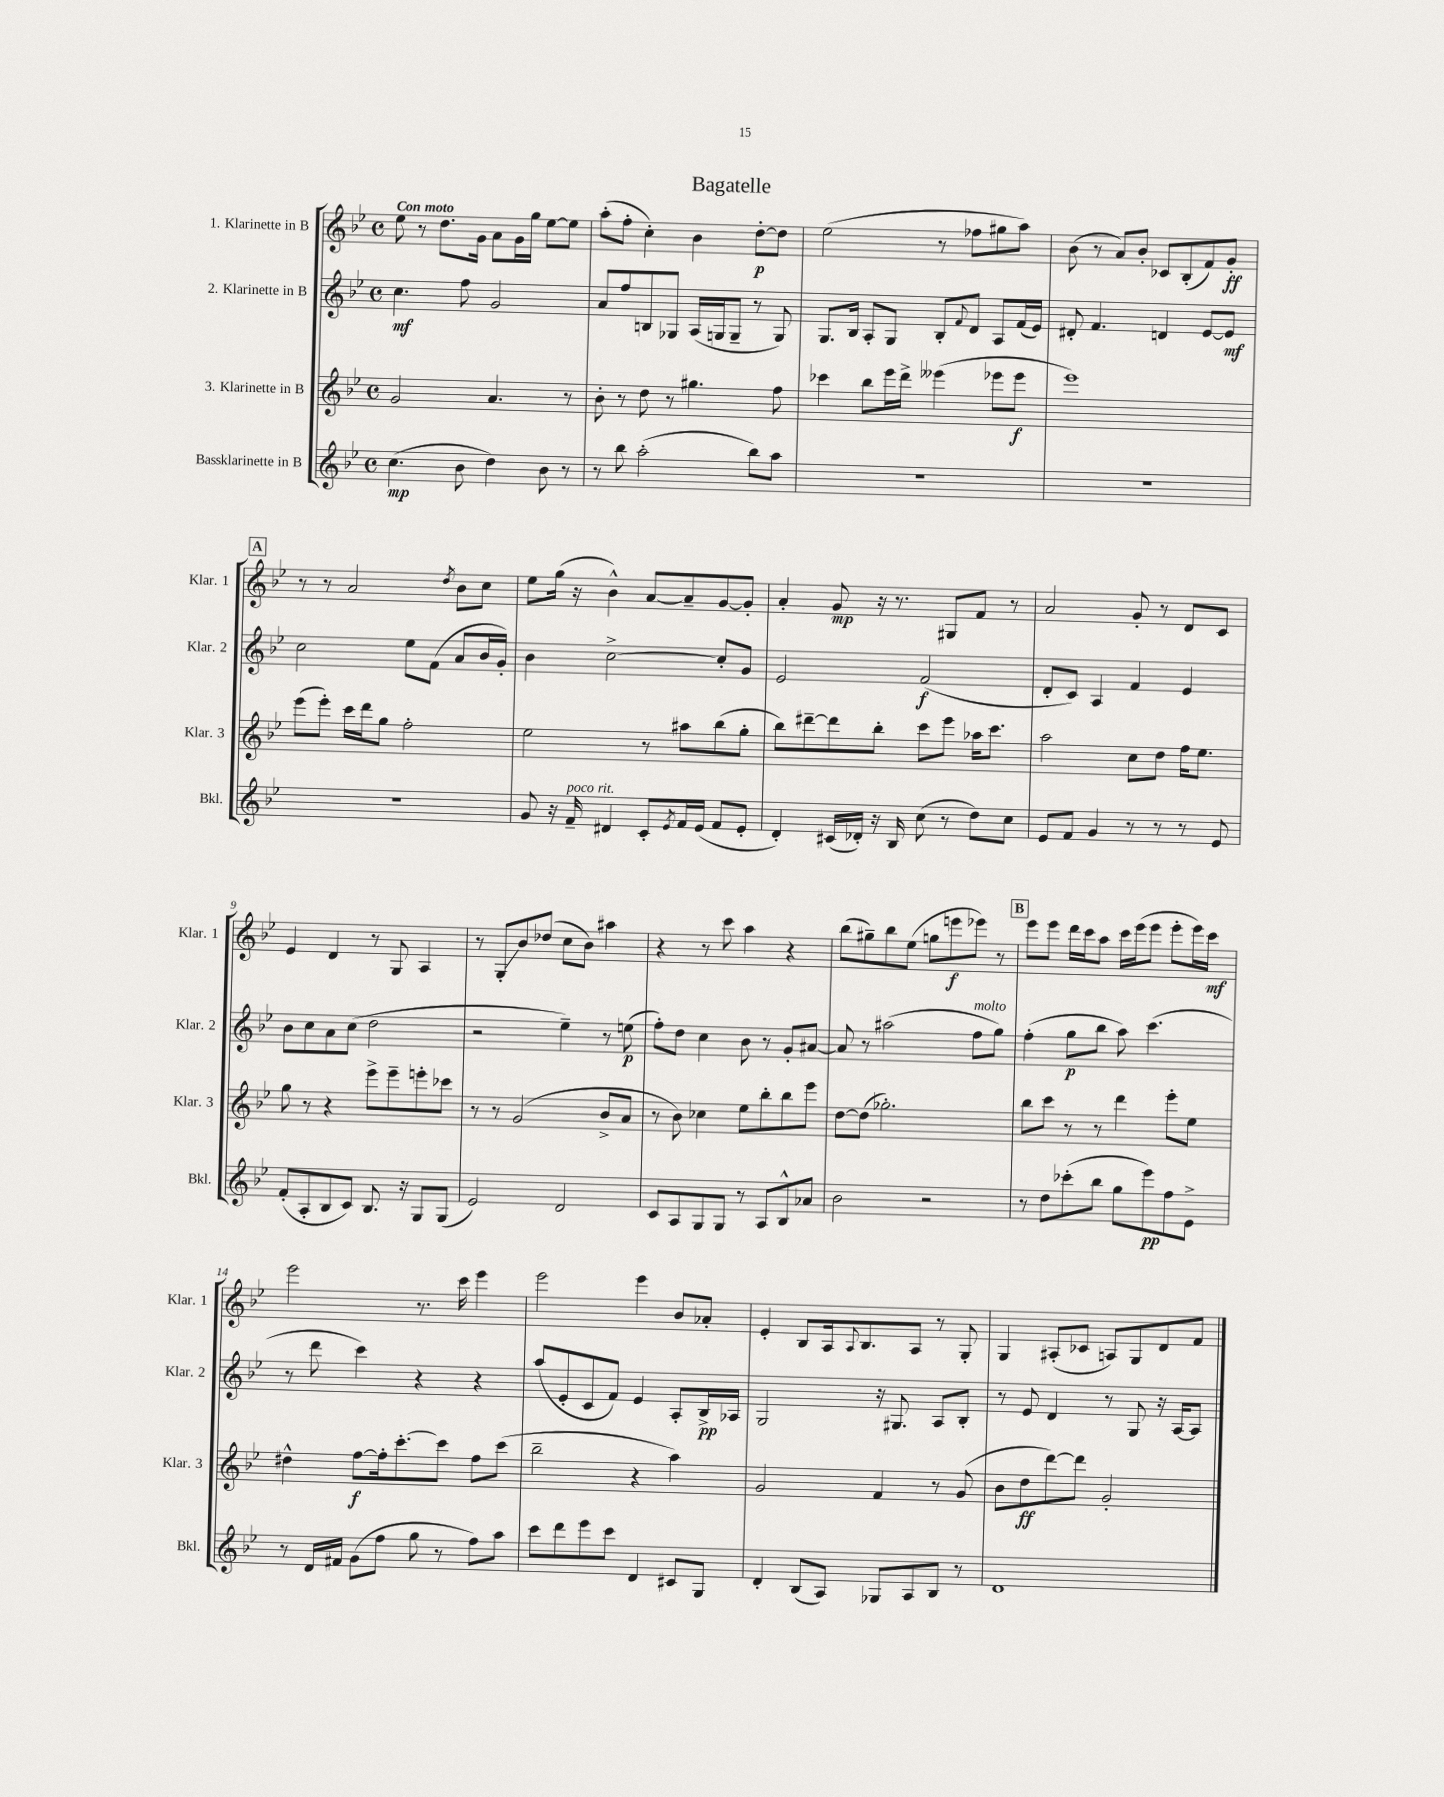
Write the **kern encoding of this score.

**kern	**kern	**kern	**kern
*staff4	*staff3	*staff2	*staff1
*clefG2	*clefG2	*clefG2	*clefG2
*k[b-e-]	*k[b-e-]	*k[b-e-]	*k[b-e-]
*M4/4	*M4/4	*M4/4	*M4/4
*met(c)	*met(c)	*met(c)	*met(c)
(4.cc	2g	4.cc	8ee-
.	.	.	8r
.	.	.	8.dd
8b-	.	8ff	.
.	.	.	16g
4dd)	4.a	2g	8a
.	.	.	16g
.	.	.	16gg
8b-	.	.	[8ee-
8r	8r	.	8ee-]
=	=	=	=
8r	8b-'	8a	(8aa'
8bb-	8r	8ff	8ff'
(2aa'	8dd	8B	4cc')
.	8r	8G-	.
.	4.gg#	(16A	4b-
.	.	16G	.
.	.	8G~	.
8bb-)	.	8r	[8dd'
8aa	8ff	8G)	8dd]
=	=	=	=
1r	4ccc-	8.G	(2ee-
.	.	16B-	.
.	8bb-	8A'	.
.	16eee-	8G	.
.	16ddd^	.	.
.	(4eee--	8B-'	8r
.	.	8qqf	.
.	.	8d	8ff-
.	8eee-	8A	8gg#
.	8eee-	(16f	8aa)
.	.	16e-)	.
=	=	=	=
1r	1eee-)	8d#'	(8b-
.	.	4.f	8r
.	.	.	8a)
.	.	.	8b-'
.	.	4d	8c-
.	.	.	(8B-'
.	.	[8e-	8f)
.	.	8e-]	8g'
=	=	=	=
1r	(8eee-	2cc	8r
.	8eee-')	.	8r
.	16ccc	.	2a
.	16ddd	.	.
.	8gg	.	.
.	2ff'	8ee-	.
.	.	(8f	.
.	.	.	8qdd
.	.	8a	8b-
.	.	16b-	8cc
.	.	16g')	.
=	=	=	=
8g	2ee-	4b-	8ee-
16r	.	.	(16gg
16f~	.	.	16r
4d#	.	[2cc^	4b-^^)
8c'	8r	.	[8a
8qe-	.	.	.
16f	8aa#	.	8a~]
(16e-	.	.	.
8f	(8bb-	8cc']	[8g
8e-'	8gg'	8g	8g']
=	=	=	=
4d')	8bb-)	2e-	4a'
.	[8ddd#~	.	.
(16c#	8ddd#]	.	8g
16d-')	.	.	.
16r	8bb-'	.	16r
16B-	.	.	8.r
(8cc	8ccc	(2f	.
8r	8eee-	.	8G#
8dd)	16aa-	.	8f
.	8.ccc	.	.
8cc	.	.	8r
=	=	=	=
8e-	2aa	8d'	2a
8f	.	8c)	.
4g	.	4A	.
8r	8cc	4f	8g'
8r	8dd	.	8r
8r	16ff	4e-	8d
.	8.ee-	.	.
8e-	.	.	8c
=	=	=	=
(8f'	8gg	8b-	4e-
8A'	8r	8cc	.
8B-	4r	8a	4d
8c)	.	(8cc	.
8.B-	8eee-^	2dd	8r
.	8eee-~	.	8G
16r	.	.	.
8G	8eee'	.	4A
(8G	8ccc-	.	.
=	=	=	=
2e-)	8r	2r	8r
.	8r	.	8G'
.	(2g	.	8b-
.	.	.	(8dd-
2d	.	4ee-~)	8cc
.	.	.	8b-)
.	8b-^	8r	4aa#
.	8a	(8ee	.
=	=	=	=
8c	8r	8ff')	4r
8A	8b-)	8dd	.
8G	4cc-	4cc	8r
8G	.	.	8ccc
8r	8ee-	8b-	4aa
8A	8bb-'	8r	.
8B-^^	8bb-	8g'	4r
8a-	8eee-	[8a#	.
=	=	=	=
2b-	[8dd	8a#]	(8bb-
.	(8dd]	8r	8gg#~)
.	2.gg-')	(2aa#	8bb-
.	.	.	(8ee-
2r	.	.	8gg
.	.	.	8eee
.	.	8ff	8eee-)
.	.	8gg)	8r
=	=	=	=
8r	8bb-	(4ff'	8eee-
8dd	8ccc	.	8eee-
(8ccc-'	8r	8gg	16ddd
.	.	.	16ccc
8bb-	8r	8bb-	8aa
8gg	4ddd	8aa)	16ccc
.	.	.	(16eee-
8eee-)	.	(4.ccc	8eee-
8ff	8eee-'	.	8eee-'
8e-^	8ee-	.	16eee-)
.	.	.	16ccc
=	=	=	=
8r	4dd#^^	8r	2eee-
16d	.	8ddd	.
16f#	.	.	.
(8g	[8ff	4ccc)	.
8ff	16ff']	.	.
.	[8.ccc'	.	.
8gg	.	4r	8.r
8r	8ccc]	.	.
.	.	.	16ccc
8ff)	8ff	4r	4eee-
8aa	(8ccc	.	.
=	=	=	=
8ccc	2bb-~	(8aa	2eee-
8ddd	.	8e-'	.
8eee-	.	8c	.
8ccc	.	8f)	.
4d	4r	4e-	4eee-
8c#	4aa)	8A'	8b-
8G	.	16B-^	8a-'
.	.	16A-	.
=	=	=	=
4d'	2g	2G	4e-'
(8B-	.	.	8B-
8A)	.	.	16A
.	.	.	8qqA
.	.	.	8.B-
8G-	4f	16r	.
.	.	8.G#	.
8A	.	.	8A
8B-	8r	8A	8r
8r	(8g	8B-'	8G'
=	=	=	=
1d	8b-	8r	4G
.	8dd	8e-	.
.	[8ddd)	4d	(8A#'
.	8ddd]	.	8c-
.	2g'	8r	8A)
.	.	8G	8G
.	.	16r	8d
.	.	[16A	.
.	.	8A]	8f
==	==	==	==
*-	*-	*-	*-
